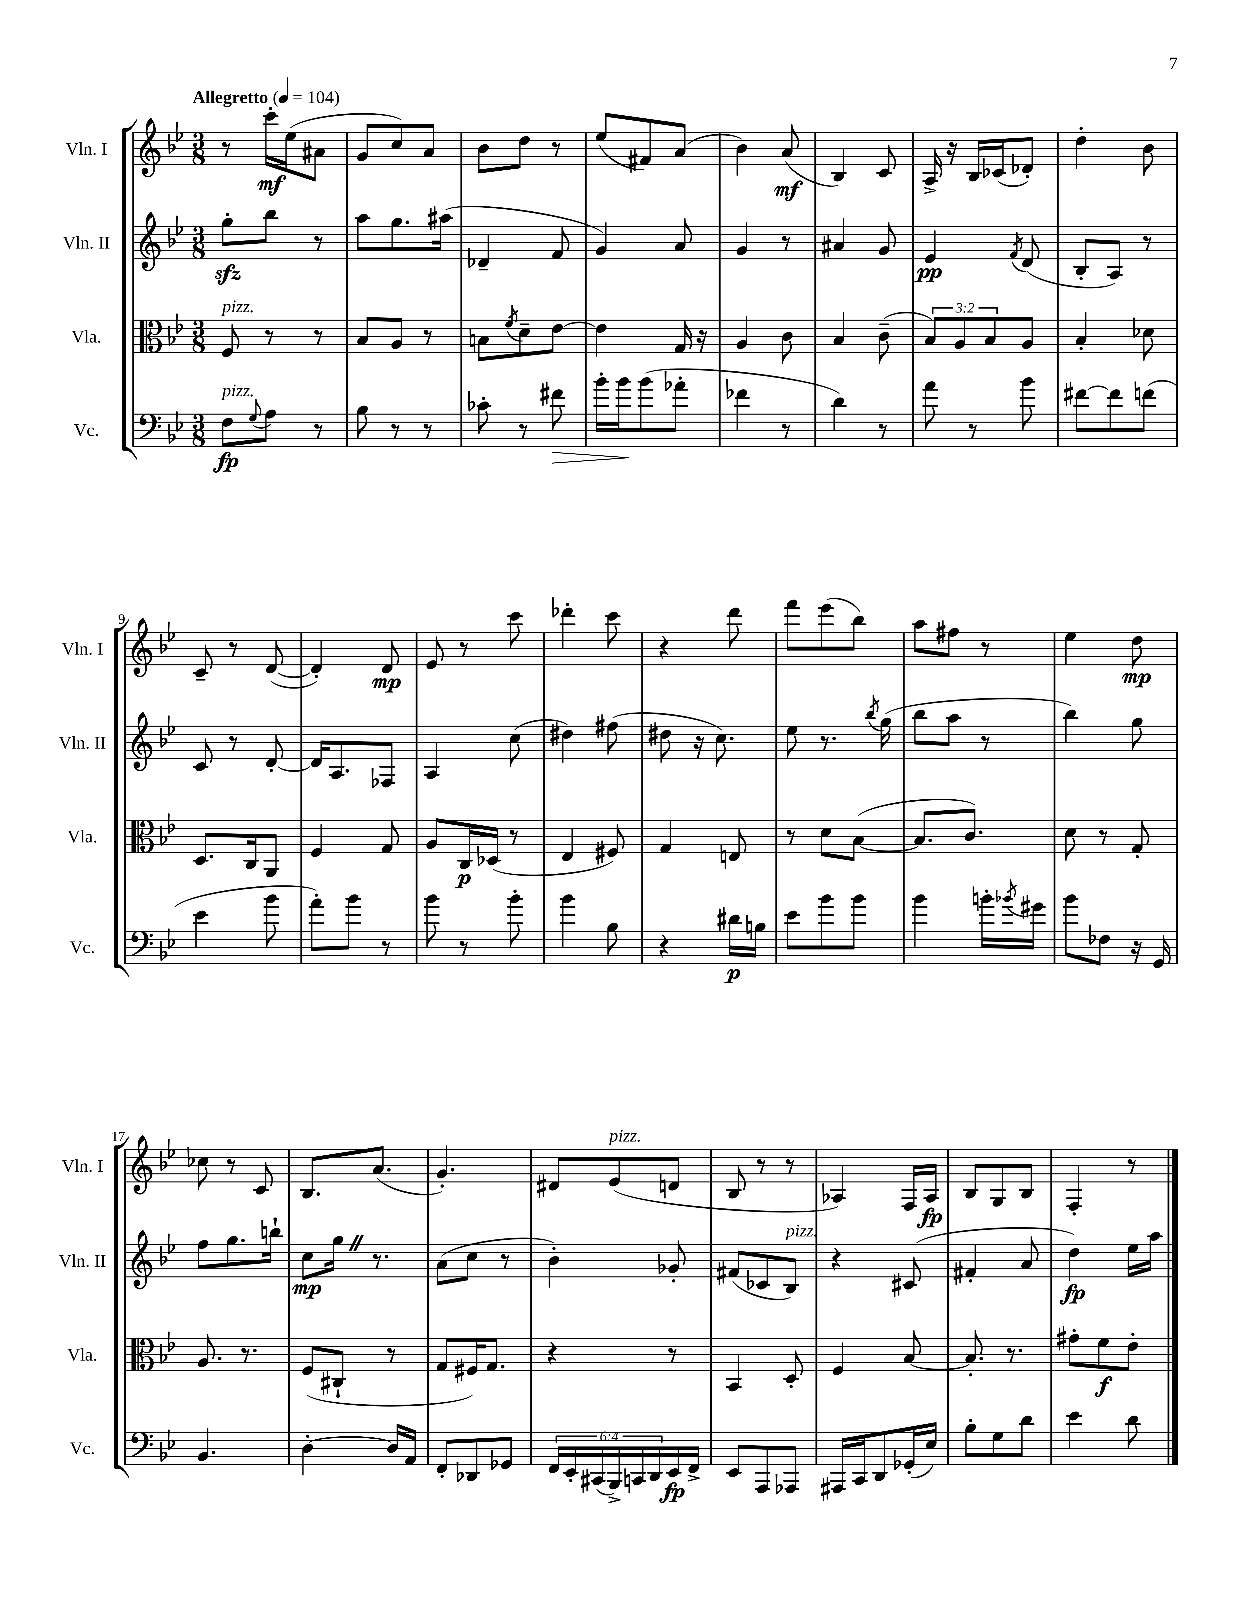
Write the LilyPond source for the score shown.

<<
\new StaffGroup <<
\new Staff = "s0" \with { instrumentName = "Vln. I" shortInstrumentName = "Vln. I" } {
    \clef treble \key bes \major \numericTimeSignature \time 3/8 \tempo "Allegretto" 4 = 104
    r8 c'''16-.\mf ees''16( ais'8 |
    g'8 c''8) a'8 |
    bes'8 d''8 r8 |
    ees''8( fis'8) a'8( |
    bes'4) a'8\mf( |
    bes4) c'8 |
    a16-> r16 bes16 ces'16( des'8-.) |
    d''4-. bes'8 |
    c'8-- r8 d'8~( |
    d'4-.) d'8\mp |
    ees'8 r8 c'''8 |
    des'''4-. c'''8 |
    r4 d'''8 |
    f'''8 ees'''8( bes''8) |
    a''8 fis''8 r8 |
    ees''4 d''8\mp |
    ces''8 r8 c'8 |
    bes8. a'8.( |
    g'4.-.) |
    dis'8 ees'8^\markup { \italic "pizz." }( d'8 |
    bes8 r8 r8 |
    aes4) f16 aes16\fp |
    bes8 g8 bes8 |
    f4-. r8 \bar "|." |
}
\new Staff = "s1" \with { instrumentName = "Vln. II" shortInstrumentName = "Vln. II" } {
    \clef treble \key bes \major \numericTimeSignature \time 3/8
    g''8-.\sfz bes''8 r8 |
    a''8 g''8. ais''16( |
    des'4-- f'8 |
    g'4) a'8 |
    g'4 r8 |
    ais'4 g'8 |
    ees'4\pp \acciaccatura { f'8 } d'8( |
    bes8-. a8) r8 |
    c'8 r8 d'8~-. |
    d'16 a8. fes8 |
    a4 c''8( |
    dis''4) fis''8( |
    dis''8 r16 c''8.) |
    ees''8 r8. \acciaccatura { bes''8 } g''16( |
    bes''8 a''8 r8 |
    bes''4) g''8 |
    f''8 g''8. b''16-! |
    c''8\mp g''16 \once \override BreathingSign.text = \markup { \musicglyph "scripts.caesura.straight" } \breathe r8. |
    a'8( c''8 r8 |
    bes'4-.) ges'8-. |
    fis'8( ces'8 bes8^\markup { \italic "pizz." }) |
    r4 cis'8( |
    fis'4-. a'8 |
    d''4\fp) ees''16 a''16 \bar "|." |
}
\new Staff = "s2" \with { instrumentName = "Vla." shortInstrumentName = "Vla." } {
    \clef alto \key bes \major \numericTimeSignature \time 3/8 \override Staff.TupletNumber.text = #tuplet-number::calc-fraction-text
    f8^\markup { \italic "pizz." } r8 r8 |
    bes8 a8 r8 |
    b8 \acciaccatura { f'8 } d'8-- ees'8~ |
    ees'4 g16 r16 |
    a4 c'8 |
    bes4 c'8--( |
    \tuplet 3/2 { bes8) a8 bes8 } a8 |
    bes4-. des'8 |
    d8. c16 a,8 |
    f4 g8 |
    a8 c16\p des16( r8 |
    ees4 fis8) |
    g4 e8 |
    r8 d'8 bes8~( |
    bes8. c'8.) |
    d'8 r8 g8-. |
    a8. r8. |
    f8( cis8-! r8 |
    g8 fis16) g8. |
    r4 r8 |
    bes,4 d8-. |
    f4 bes8~ |
    bes8.-. r8. |
    gis'8-. f'8\f ees'8-. \bar "|." |
}
\new Staff = "s3" \with { instrumentName = "Vc." shortInstrumentName = "Vc." } {
    \clef bass \key bes \major \numericTimeSignature \time 3/8 \override Staff.TupletNumber.text = #tuplet-number::calc-fraction-text
    f8\fp^\markup { \italic "pizz." } \appoggiatura { g8 } a8 r8 |
    bes8 r8 r8 |
    ces'8-. r8 fis'8\> |
    bes'16-. bes'16\! bes'8( aes'8-. |
    fes'4 r8 |
    d'4) r8 |
    a'8 r8 bes'8 |
    fis'8~ fis'8 f'8( |
    ees'4 bes'8 |
    a'8-.) bes'8 r8 |
    bes'8 r8 bes'8-. |
    bes'4 bes8 |
    r4 dis'16\p b16 |
    ees'8 bes'8 bes'8 |
    bes'4 b'16-. \acciaccatura { bes'8 } gis'16 |
    bes'8 fes8 r16 g,16 |
    bes,4. |
    d4~-. d16 a,16 |
    f,8-. des,8 ges,8 |
    \tuplet 6/4 { f,16 ees,16-. cis,16( bes,,16->) c,16 d,16 } ees,16\fp f,16-> |
    ees,8 a,,8 aes,,8 |
    ais,,16 c,16 d,8 ges,16-.( ees16) |
    bes8-. g8 d'8 |
    ees'4 d'8 \bar "|." |
}
>>
>>
